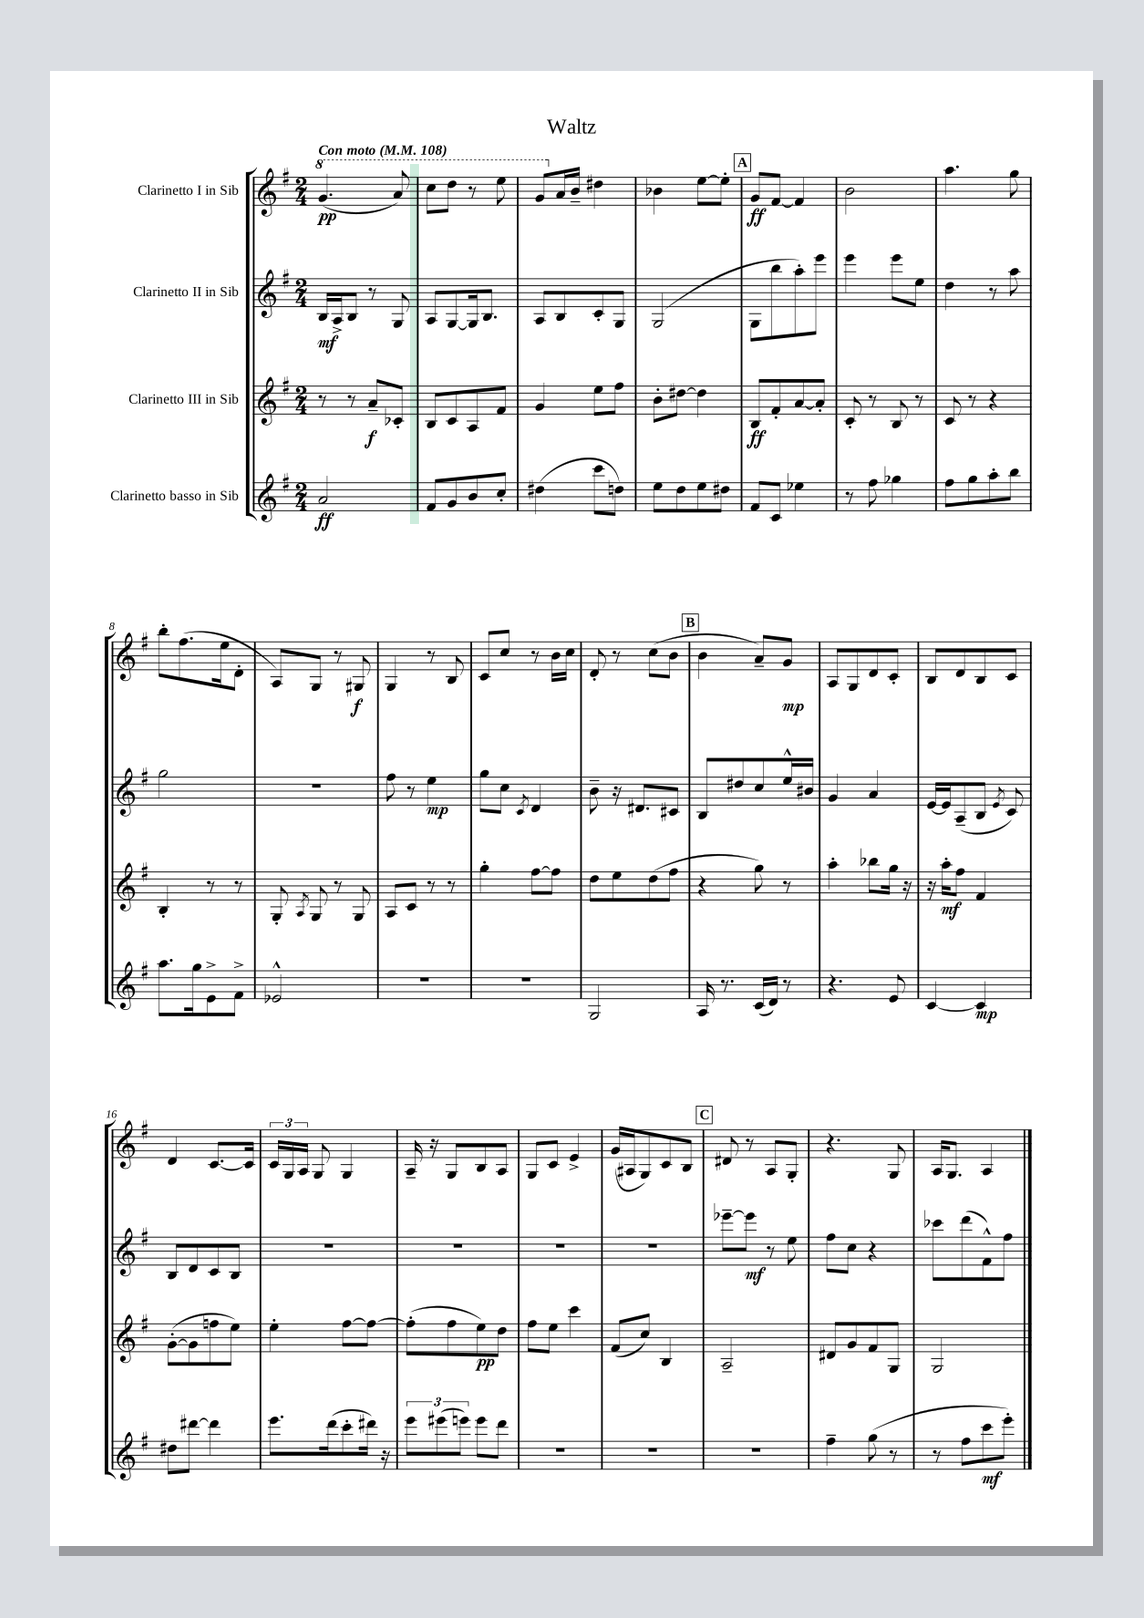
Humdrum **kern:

**kern	**kern	**kern	**kern
*staff4	*staff3	*staff2	*staff1
*clefG2	*clefG2	*clefG2	*clefG2
*k[f#]	*k[f#]	*k[f#]	*k[f#]
*M2/4	*M2/4	*M2/4	*M2/4
*MM108	*MM108	*MM108	*MM108
2a/	8r	16B/LL	(4.gg/
.	.	16A^/J	.
.	8r	8B/J	.
.	8a~/L	8r	.
.	8c-'/J	8G/	8aa/)
=	=	=	=
8f#/L	8B/L	8A/L	8ccc\L
8g/	8c/	[8G/	8ddd\J
8b/	8A/	16G/]k	8r
.	.	8.B/J	.
8cc'/J	8f#/J	.	8eee\
=	=	=	=
(4dd#\	4g/	8A/L	8gg/L
.	.	8B/	16a/L
.	.	.	16b~/JJ
8ccc\L	8ee\L	8c'/	4dd#\
8dd\J)	8ff#\J	8G/J	.
=	=	=	=
8ee\L	8b'\L	(2G/	4b-\
8dd\	[8dd#\J	.	.
8ee\	4dd#\]	.	[8ee\L
8dd#\J	.	.	8ee'\]J
=	=	=	=
8f#/L	8B/L	8G\L	8g/L
8c/J	8f#'/	8bb\	[8f#/J
4ee-\	[8a/	8aa'\)	4f#/]
.	8a'/]J	8eee\J	.
=	=	=	=
8r	8c'/	4eee\	2b\
8ff#\	8r	.	.
4gg-\	8B/	8eee\L	.
.	8r	8ee\J	.
=	=	=	=
8ff#\L	8c/	4dd\	4.aa\
8gg\	8r	.	.
8aa'\	4r	8r	.
8bb\J	.	8aa\	8gg\
=	=	=	=
8.aa\L	4B'/	2gg\	8bb'\L
.	.	.	(8.ff#\
16gg\k	.	.	.
8e^\	8r	.	.
.	.	.	16ee\k
8f#^\J	8r	.	8d'\J
=	=	=	=
2e-^^/	8G'/	2r	8A/L)
.	8qA/	.	.
.	8G/	.	8G/J
.	8r	.	8r
.	8G/	.	8G#/
=	=	=	=
2r	8A/L	8ff#\	4G/
.	8c/J	8r	.
.	8r	4ee\	8r
.	8r	.	8B/
=	=	=	=
2r	4gg'\	8gg\L	8c/L
.	.	8cc\J	8cc/J
.	.	8qc/	.
.	[8ff#\L	4d/	8r
.	8ff#\]J	.	16b\LL
.	.	.	16cc\JJ
=	=	=	=
2G/	8dd\L	8b~\	8d'/
.	8ee\	16r	8r
.	.	8.d#/L	.
.	(8dd\	.	(8cc\L
.	8ff#\J	8c#/J	8b\J
=	=	=	=
16A/	4r	8B/L	4b\
8.r	.	.	.
.	.	8dd#/	.
(16c/LL	8gg\)	8cc/	8a~/L)
16d/JJ)	.	.	.
8r	8r	16ee^^/L	8g/J
.	.	16b#/JJ	.
=	=	=	=
4.r	4aa'\	4g/	8A/L
.	.	.	8G/
.	8bb-\L	4a/	8d/
8e/	16gg\Jk	.	8c'/J
.	16r	.	.
=	=	=	=
[4c/	16r	[16e/LL	8B/L
.	16aa'\LK	16e/]J	.
.	8ff#\J	(8A~/	8d/
4c/]	4f#/	8B/J	8B/
.	.	8qe/	.
.	.	8c/)	8c/J
=	=	=	=
8dd#\L	([8g'\L	8B/L	4d/
[8ddd#\J	8g\]	8d/	.
4ddd#\]	8ff\	8c/	[8.c/L
.	8ee\J)	8B/J	.
.	.	.	16c/]Jk
=	=	=	=
8.eee\L	4ee'\	2r	24c/LL
.	.	.	24G/
.	.	.	24A/JJ
.	.	.	8G/
(16ddd\k	.	.	.
8ccc'\	[8ff#\L	.	4G/
16ddd#\Jk)	8ff#\_J	.	.
16r	.	.	.
=	=	=	=
12eee\L	(8ff#'\]L	2r	16A~/
.	.	.	16r
(12eee#\	.	.	.
.	8ff#\	.	8G/L
12eee\J)	.	.	.
8eee\L	8ee\)	.	8B/
8ddd\J	8dd\J	.	8A/J
=	=	=	=
2r	8ff#\L	2r	8G/L
.	8ee\J	.	8c/J
.	4ccc\	.	4e^/
=	=	=	=
2r	(8f#/L	2r	(16g/LL
.	.	.	16A#/J
.	8cc/J)	.	8G/)
.	4B/	.	8c/
.	.	.	8B/J
=	=	=	=
2r	2A~/	[8eee-~\L	8d#/
.	.	8eee-\]J	8r
.	.	8r	8A/L
.	.	8ee\	8G'/J
=	=	=	=
4ff#~\	8d#/L	8ff#\L	4.r
.	8g/	8cc\J	.
(8gg\	8f#/	4r	.
8r	8G/J	.	8G/
=	=	=	=
8r	2G/	8ccc-\L	16A/LK
.	.	.	8.G/J
8ff#\L	.	(8ddd\	.
8ccc\	.	8f#^^\)	4A/
8eee'\J)	.	8ff#\J	.
==	==	==	==
*-	*-	*-	*-
